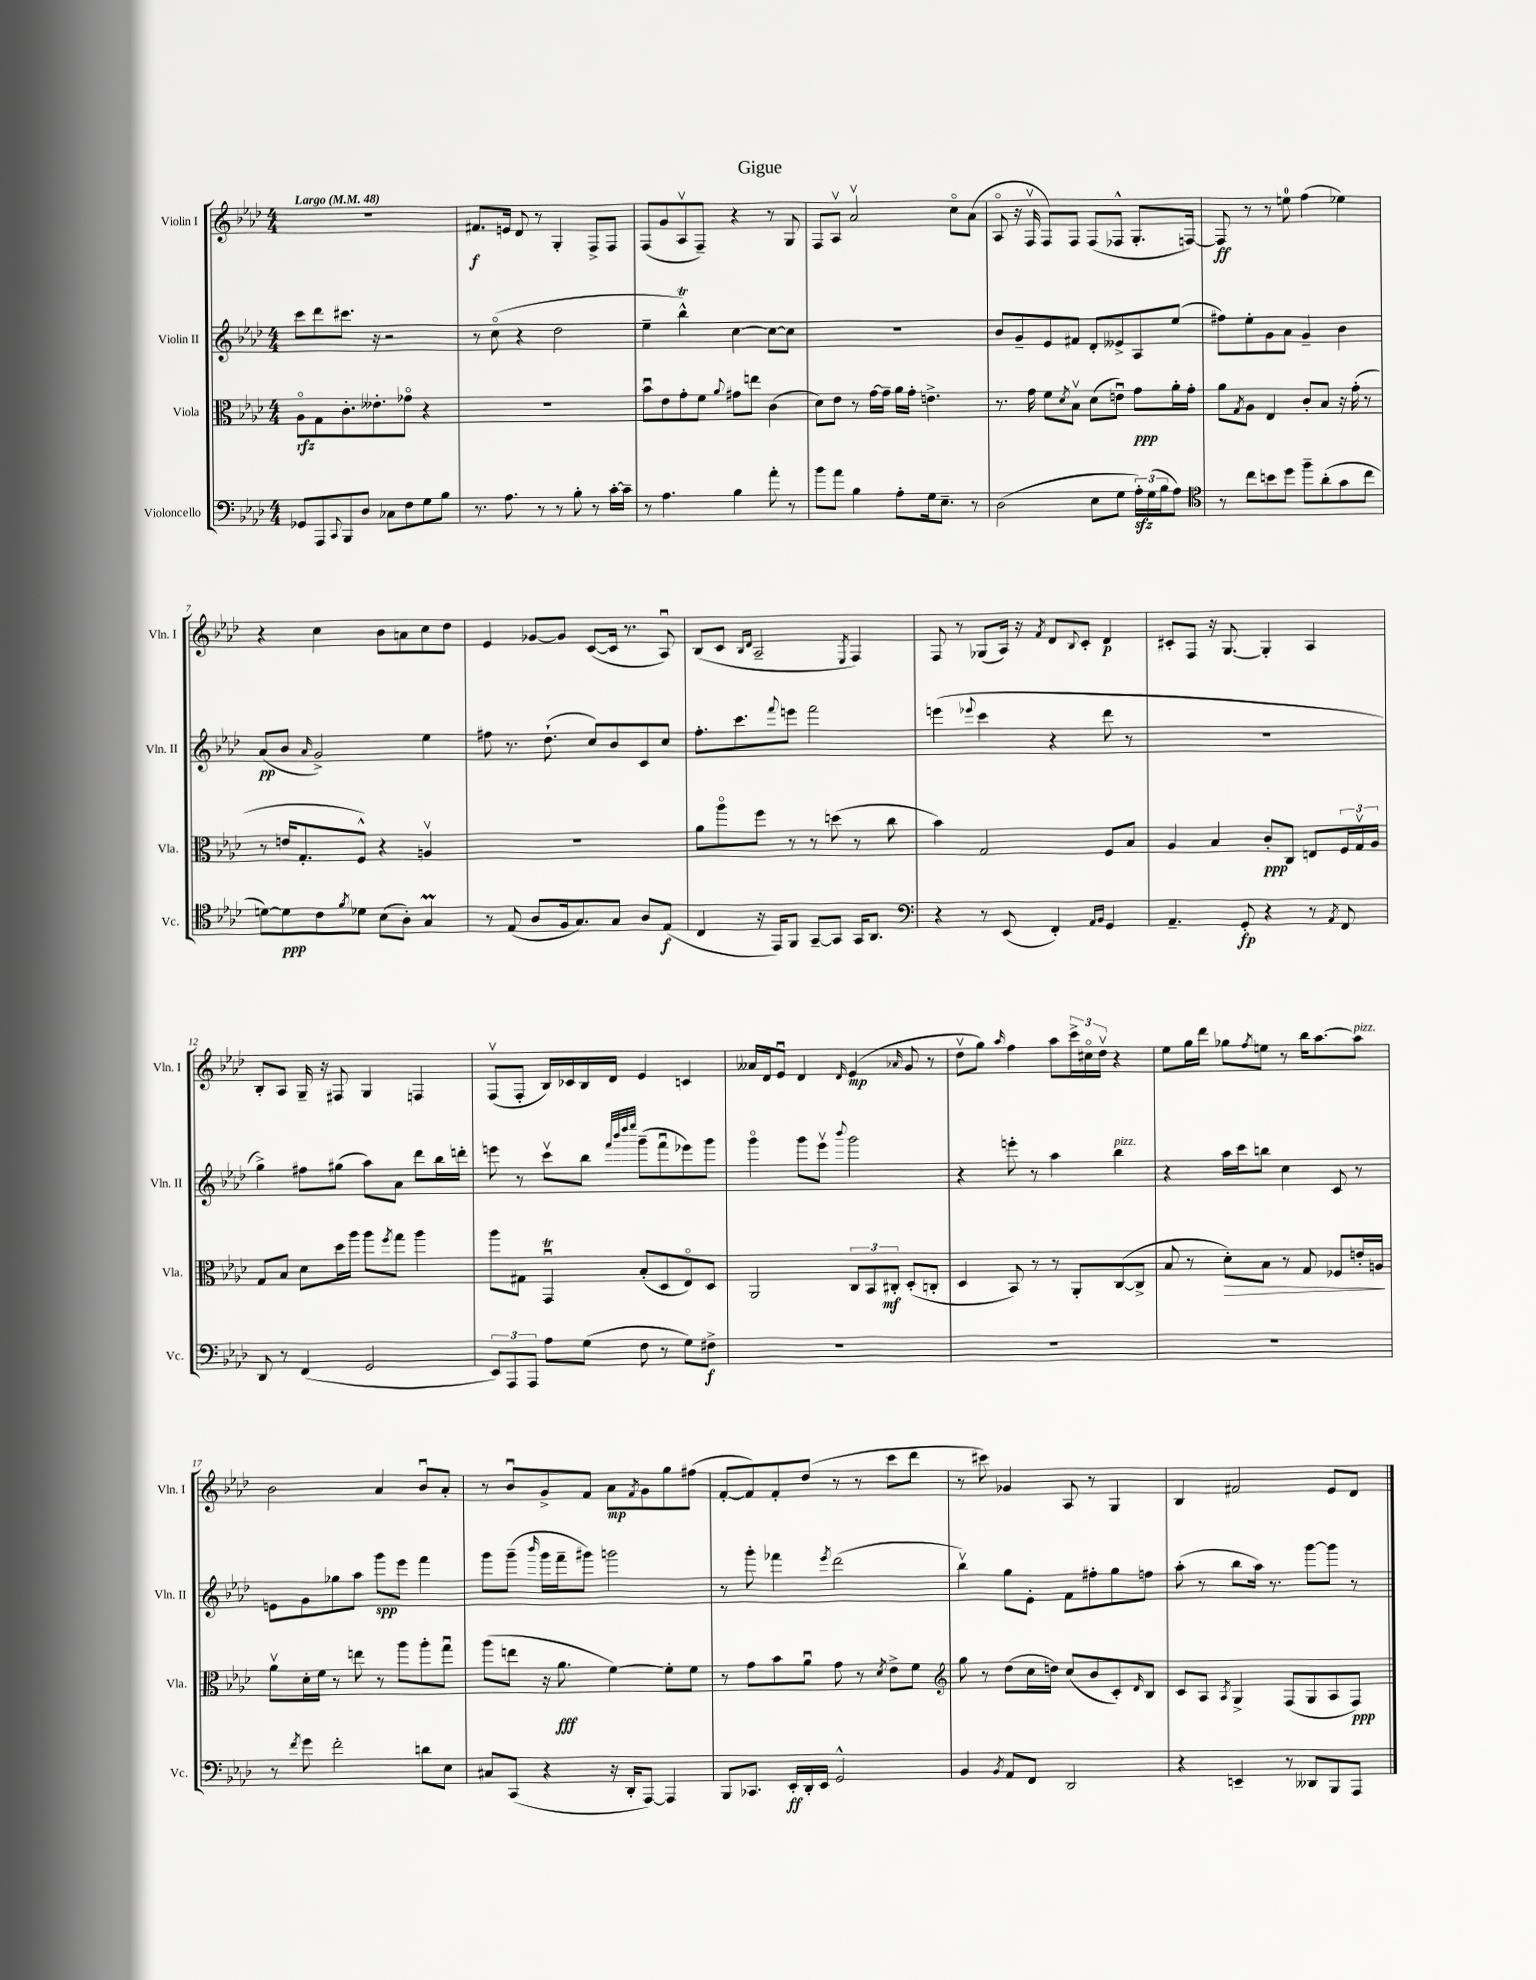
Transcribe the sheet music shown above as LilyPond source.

\header { title = "Gigue" }
<<
\new StaffGroup <<
\new Staff = "s0" \with { instrumentName = "Violin I" shortInstrumentName = "Vln. I" } {
    \clef treble \key aes \major \numericTimeSignature \time 4/4 \tempo "Largo" 4 = 48
    R1 |
    fis'8.\f e'16 des'8 r8 g4-. f8-> f8 |
    f8( g'8 aes8\upbow f8--) r4 r8 g8 |
    f8 aes8\upbow aes'2\upbow c''8\flageolet aes'8( |
    aes8\flageolet r16 f16\upbow f8) f8 f8( fes8-^ g8.-. f16~) |
    f8\ff r8 r8 e''8-0 f''4( ees''4) |
    r4 c''4 bes'8 a'8 c''8 des''8 |
    ees'4 ges'8~ ges'8 c'8~( c'16 r8. aes8\downbow) |
    bes8( c'8 \grace { bes16 des'16 } aes2-- \acciaccatura { ees8 } f4) |
    f8 r8 ges8( aes16) r16 \acciaccatura { f'8 } des'8 \appoggiatura { bes8 } c'8-. des'4\p |
    cis'8-. f8 r16 g8.~ g4-. aes4 |
    bes8-. aes8 g16-- r16 fis8 g4 f4 |
    f8\upbow( f8-. bes16) ces'16 bes16 des'16 ees'4 c'4 |
    aeses'16 des'16 ees'8\downbow des'4 \grace { des'16 } ees'4\mp( \grace { aes'16 } g'8 r8 |
    des''8\upbow g''8) \grace { aes''16 } f''4 aes''8 \tuplet 3/2 { c'''16-> cis''16\flageolet des''16\upbow } r4 |
    ees''8 g''16 des'''16 ges''8 \acciaccatura { f''8 } e''8 r8 bes''16 aes''8.~ aes''8^\markup { \italic "pizz." } |
    bes'2 aes'4 bes'8\downbow aes'8-. |
    r8 bes'8\downbow g'8-> f'8 aes'8\mp \acciaccatura { f'8 } g'8 g''8 fis''8( |
    f'8~-. f'8) f'8-. des''8( r8 r8 c'''8 des'''8 |
    r8 cis'''8) ges'4 aes8 r8 g4 |
    bes4 fis'2 ees'8 des'8 \bar "|." |
}
\new Staff = "s1" \with { instrumentName = "Violin II" shortInstrumentName = "Vln. II" } {
    \clef treble \key aes \major \numericTimeSignature \time 4/4
    c'''8 des'''8 cis'''8. r16 r2 |
    r8 c''8\flageolet( r4 des''2 |
    ees''4-- bes''4-^\trill) c''4~ c''8~ c''8 |
    R1 |
    bes'8 g'8-- ees'8 fis'8 des'8-. eeses'8-> aes8 ees''8( |
    fis''8) ees''8-. g'8 aes'8 g'4-- bes'4 |
    aes'8\pp( bes'8 \grace { aes'16 } g'2->) ees''4 |
    fis''8 r8. des''8.-!( c''8) bes'8 c'8 c''8 |
    f''8.-. c'''8. \appoggiatura { f'''8 } e'''8 f'''2 |
    e'''4( \appoggiatura { ees'''8 } c'''4 r4 des'''8 r8 |
    R1 |
    g''4->) fis''8 gis''8( aes''8) aes'8 des'''8 bes''16 d'''16-. |
    e'''8 r8 c'''8\upbow bes''8 \grace { f'''32 bes'''32 des''''32 ees''''32 } g'''8--( f'''8\downbow ees'''8) g'''8 |
    g'''4\flageolet g'''8 ees'''8\upbow \appoggiatura { bes'''8 } g'''2 |
    r4 e'''8-. r8 aes''4 bes''4^\markup { \italic "pizz." } |
    r4 aes''16 c'''16 b''8 c''4 c'8 r8 |
    e'8 g'8 ges''8 aes''8 g'''8\spp ees'''8 f'''4 |
    g'''8 g'''8--( \grace { bes'''16 } g'''16 f'''16-- gis'''8) g'''2 |
    r8 g'''8-. fes'''4 \acciaccatura { ees'''8 } des'''2( |
    bes''4\upbow) g''8 ees'8-. f'8 fis''8-. g''8 f''8 |
    aes''8-.( r8 bes''8 aes''16) r8. g'''8~ g'''8 r8 \bar "|." |
}
\new Staff = "s2" \with { instrumentName = "Viola" shortInstrumentName = "Vla." } {
    \clef alto \key aes \major \numericTimeSignature \time 4/4
    aes8\flageolet\rfz g8 c'8.-. eeses'8.-. ges'8\flageolet r4 |
    R1 |
    bes'8\downbow ees'8 g'8-. f'8 \appoggiatura { aes'8 } gis'8 e''8 c'4( |
    des'8) ees'8 r8 g'16~ g'16-- aes'16 g'16-. e'4.-> |
    r8. g'16 f'8 \acciaccatura { des'8 } bes8\upbow des'8( e'8\downbow) g'8\ppp aes'16-. g'16-. |
    aes'8 \acciaccatura { g8 } aes8 ees4 c'8-. bes8 r16 g'16-.( r8 |
    r8 e'16 g8.-. f8-^) r4 a4\upbow |
    R1 |
    aes'8 aes''8\flageolet f''8 r8 r8 d''8( r8 c''8 |
    bes'4) g2 f8 bes8 |
    aes4 bes4 c'8-.\ppp c8 e8 \tuplet 3/2 { f16 g16\upbow aes16 } |
    g8 bes8 des'8 des''16 aes''16 aes''8 \acciaccatura { f''8 } g''8 aes''4 |
    aes''8 gis8 g,4\downbow\trill bes8-.( des8 ees8\flageolet) des8 |
    aes,2 \tuplet 3/2 { c8 bes,8 cis8-.\mf } des8-.( c8-. |
    des4 bes,8) r8 r8 aes,8-. c8~( c8-> |
    bes8 r8 des'8-.\>) bes8 r8 g8 fes8 e'16-. a16\! |
    aes'8\upbow des'16-. f'16 r8 e''8 r8 aes''8 aes''8-. g''8\downbow |
    aes''8( e''8 r16 aes'8.\fff f'4~) f'8-. f'8 |
    r8 g'8 bes'8 aes'8\downbow g'8 r8 \acciaccatura { des'8 } ees'8-> f'8 |
    \clef treble g''8 r8 des''8( c''16 d''16) c''8( bes'8 c'8-.) \grace { des'16 } bes8 |
    c'8 aes8 \acciaccatura { aes8 } g4-> f8( g8 aes8 f8\ppp) \bar "|." |
}
\new Staff = "s3" \with { instrumentName = "Violoncello" shortInstrumentName = "Vc." } {
    \clef bass \key aes \major \numericTimeSignature \time 4/4
    ges,8 aes,,8 \appoggiatura { c,8 } bes,,8 des8 ces8 f8 g8 bes8 |
    r8. aes8. r8 r8 bes8-. r8 c'16~-. c'16-- |
    r8 aes4. bes4 aes'8-. r8 |
    bes'8 aes'8 bes4 aes8-. g16 ees8.-- r8 |
    des2( ees8 g8 \tuplet 3/2 { aes16-.\sfz) g16( bes16 } aes8) |
    \clef tenor r8 c''8 b'8 des''8 f''8-- aes'8-.( g'8 c''8 |
    d'8~) d'8\ppp c'8 \acciaccatura { f'8 } des'8 bes8( aes8-.) g4\prall |
    r8 ees8( aes8 f16 g8.) g8 aes8 ees8\f( |
    c4 r16 ees,16) f,8 g,8~-- g,8 g,16 aes,8. |
    \clef bass r4 r8 ees,8( f,4-.) \grace { aes,16 bes,16 } g,4 |
    aes,4.-- g,8-.\fp r4 r8 \acciaccatura { aes,8 } f,8 |
    des,8 r8 f,4( g,2 |
    \tuplet 3/2 { ees,8) aes,,8 aes,,8 } aes8 g8( f8 r8 g8) fis8->\f |
    R1 |
    R1 |
    R1 |
    r8 \acciaccatura { f'8 } g'8 f'2-. d'8 ees8 |
    cis8 c,8( r4 r16 des,16-. aes,,8~) aes,,4 |
    bes,,8 ces,8. ees,16-.\ff des,16-. ees,16 g,2-^ |
    bes,4 \acciaccatura { bes,8 } aes,8 f,8 des,2 |
    r4 e,4-- r8 deses,8 bes,,8 aes,,8 \bar "|." |
}
>>
>>
